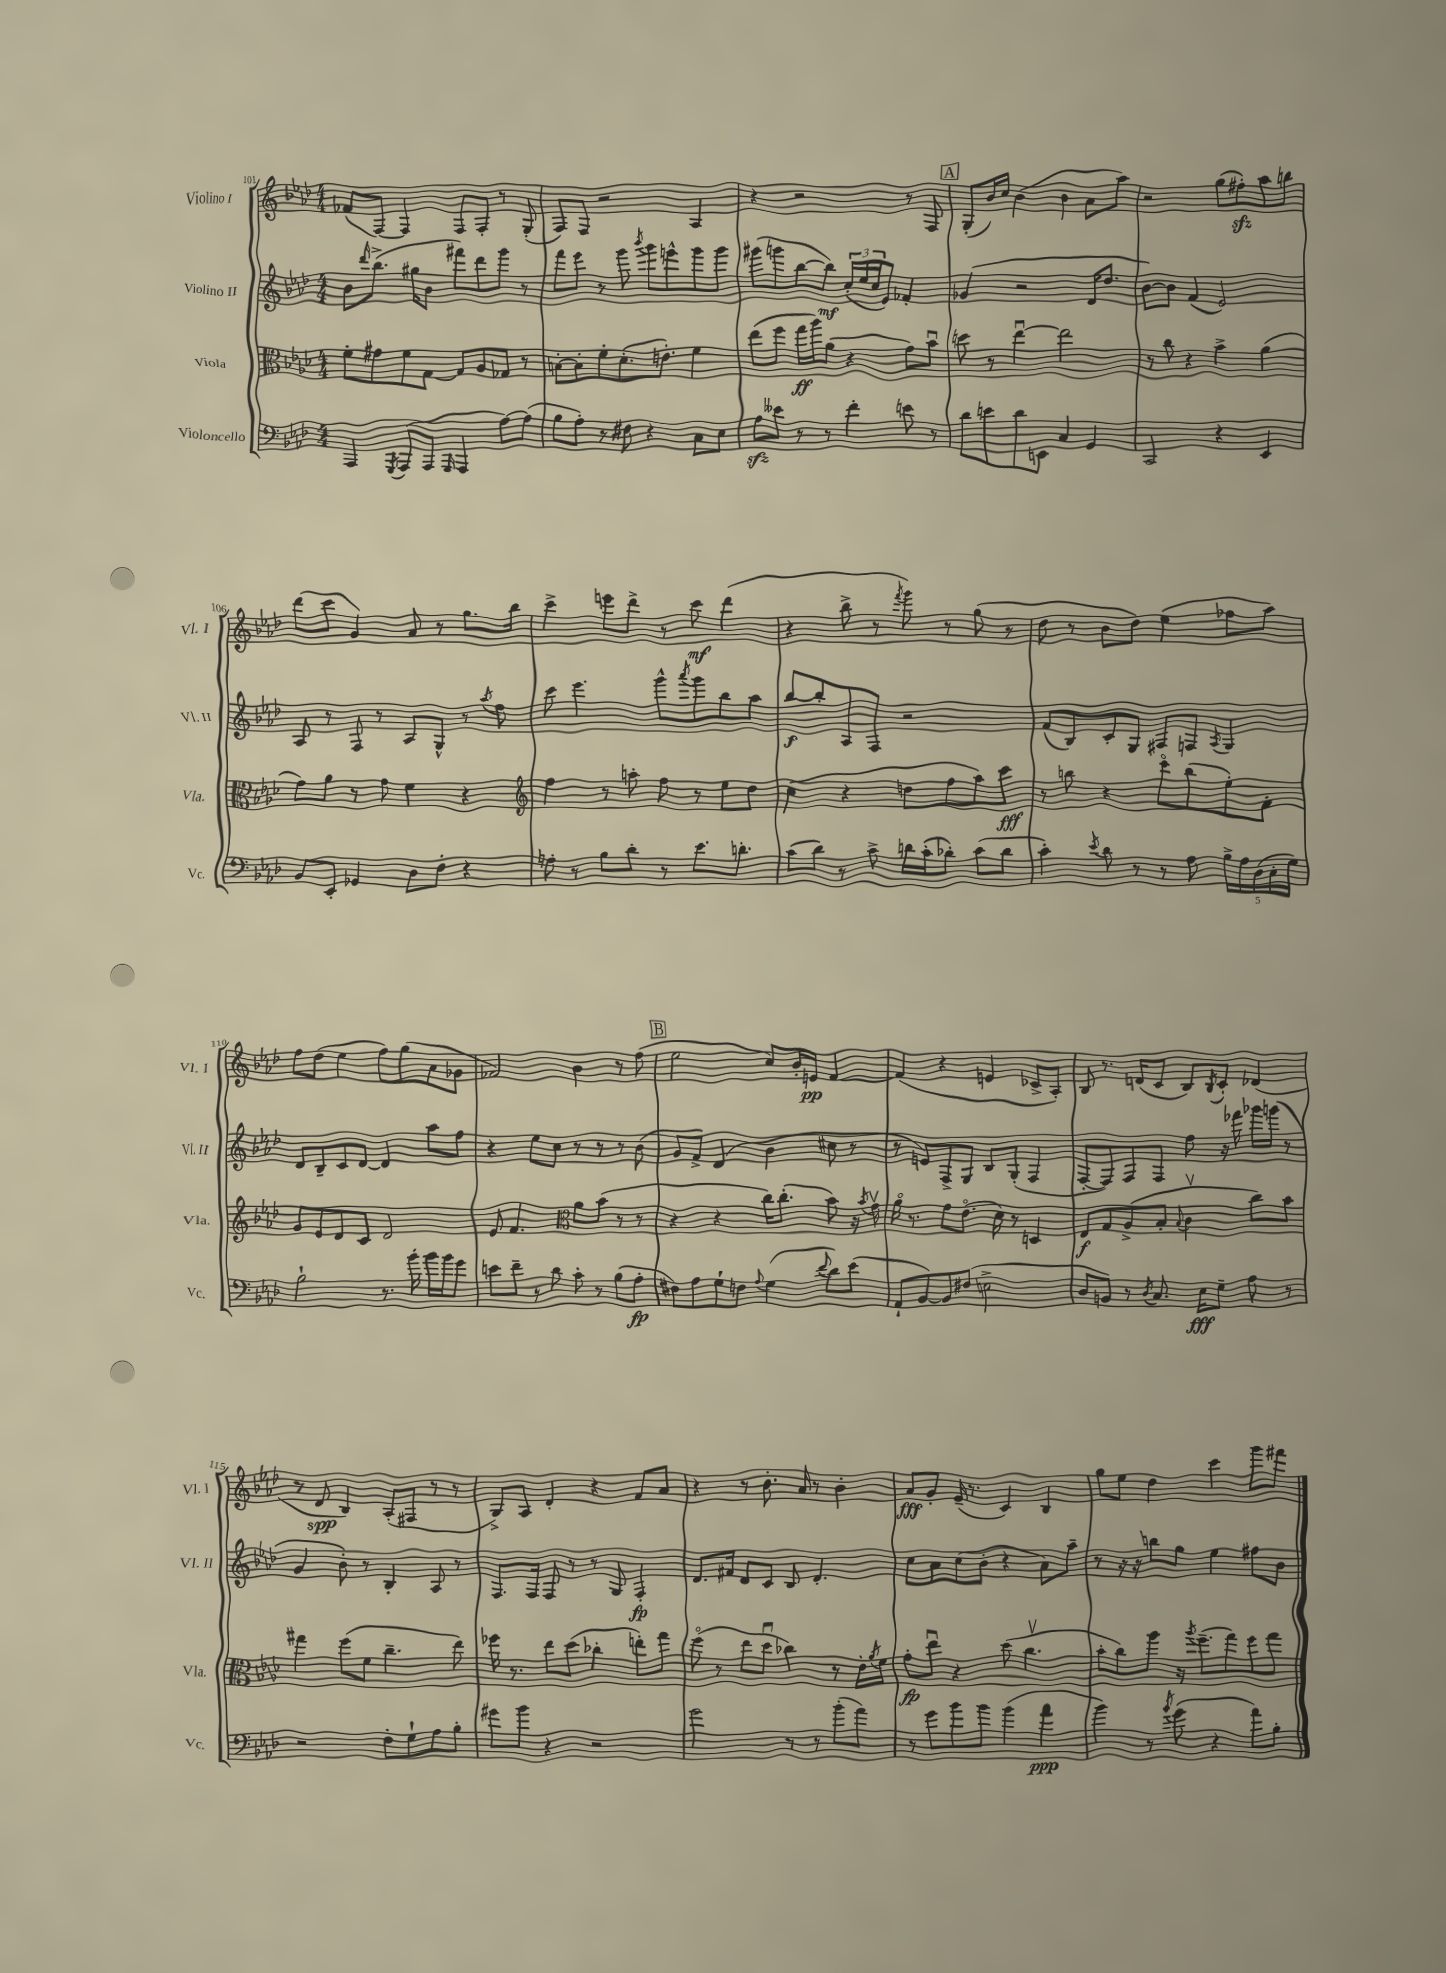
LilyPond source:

<<
\new StaffGroup <<
\new Staff = "s0" \with { instrumentName = "Violino I" shortInstrumentName = "Vl. I" } {
    \clef treble \key aes \major \numericTimeSignature \time 4/4
    fes'8( f8~) f4 f8 f8-. r8 g8-.( |
    f8) f8 r2 aes4 |
    r4 r2 r8 f8 |
    \mark \markup { \box "A" } g8-.( bes'16) c''16 bes'4( bes'4 aes'8 aes''8) |
    r2 g''8( fis''8-.\sfz) aes''8 b''8 |
    des'''8( c'''8 g'4) aes'8 r8 g''8. bes''16 |
    c'''4-> e'''8 des'''8-> r8 c'''8\mf des'''4( |
    r4 bes''8-> r8 \acciaccatura { f'''8 } g'''8) r8 g''8( r8 |
    des''8 r8 bes'8 des''8) ees''4( fes''8 aes''8) |
    f''8 des''8( ees''4 f''8) g''8( aes'8 ges'8 |
    fes'2) bes'4 r8 f''8( |
    \mark \markup { \box "B" } ees''2 c''8) bes'16-. e'16\pp f'4~ |
    f'4( r4 e'4 ces'8-> aes8-.) |
    bes8 r8. d'16( c'8 bes8) \acciaccatura { bes8 } c'8-. des'4( |
    r8 des'8\spp bes4) aes8-.( fis8 r8 r8 |
    g8->) aes8 des'4-. r4 f'8 aes'8 |
    r4 r8 bes'8.-. aes'16 r8 bes'4-. |
    aes'8\fff g'8-. ees'16--( r8. c'4) bes4 |
    g''8 ees''8 des''4 c'''4 g'''8 fis'''8 \bar "|." |
}
\new Staff = "s1" \with { instrumentName = "Violino II" shortInstrumentName = "Vl. II" } {
    \clef treble \key aes \major \numericTimeSignature \time 4/4
    bes'8 \grace { des'''16 } bes''8.->( gis''16 bes'8 fis'''8) des'''8 g'''8 r8 |
    f'''8 ees'''8 r8 g'''8 \acciaccatura { bes'''8 } g'''8 e'''8-^ g'''8 g'''8 |
    gis'''8( g'''8 bes''8~ bes''8\mf) \tuplet 3/2 { c''16-.( ees''16 c''16 } ees'8) fes'4-. |
    \mark \markup { \box "A" } ges'4( r2 des'16 des''8. |
    bes'8~) bes'8 f'4( ees'2) |
    aes8 r8 f8 r8 aes8 g8-^ r8 \acciaccatura { aes''8 } f''8 |
    c'''8 ees'''4. g'''8-^ \acciaccatura { aes'''8 } g'''8 bes''8 aes''8 |
    bes''8~\f bes''8-. aes8 f8 r2 |
    f'8( bes8) c'8-. g8 fis8 f8 \acciaccatura { aes8 } g4 |
    des'8 bes8-- c'8 des'8~ des'4 aes''8 f''8 |
    r4 ees''8 c''8 r8 r8 r8 bes'8( |
    \mark \markup { \box "B" } g'8 f'8->) des'4( bes'4 cis''8 r8 |
    r8 e'8) f8-> g8 bes8 g8-.( f4 |
    f8~-. f8) f8 f8 f''8 r16 fes'''16 ges'''16 g'''16( r8 |
    g'4 bes'8-.) r8 bes4-. aes8 r8 |
    f8. f16 f8 r8 r8 g8 f4-.\fp |
    des'8. fis'16 des'8 c'8 bes8 des'4.-. |
    c''8 aes'8 c''8( bes'8-. r4 aes'8) aes''8-- |
    r8 r16 r16 b''8 g''8 ees''4 fis''8 bes'8 \bar "|." |
}
\new Staff = "s2" \with { instrumentName = "Viola" shortInstrumentName = "Vla." } {
    \clef alto \key aes \major \numericTimeSignature \time 4/4
    f'8-. gis'8 f'8 g8~ g8 aes8 ges8 r8 |
    b8~-. b8-. f'8-. des'8.-.( e'8.-.) f'4 |
    ees''8( f''8 g''16\ff aes''16) aes'8( r4 g'8) bes'8\downbow |
    \mark \markup { \box "A" } d''8 r8 ees''4~\downbow ees''2 |
    r8 c''8 r4 bes'4-> aes'4( |
    g'8) aes'8 r8 g'8 f'4 r4 |
    \clef treble f''4 r8 a''8-. f''8 r8 ees''8 des''8 |
    c''4( r4 d''8 f''8 aes''8) c'''8\fff |
    r8 b''8 r4 c'''8\flageolet b''8( ees''8-.) f'8-. |
    g'8 ees'8 des'8 c'8 des'2 |
    ees'8 f'4. \clef alto aes'8 bes'8( r8 r8 |
    \mark \markup { \box "B" } r4 r4 c''16) c''8.-.( bes'8) r16 \acciaccatura { bes'8 } g'16\upbow |
    aes'16\flageolet r8. g'8 ees'8.\flageolet( des'16) r8 d4 |
    ees8\f g8 aes8->( bes8-. \appoggiatura { bes8 } c'4\upbow c''8) bes'8 |
    gis''4 f''8( f'8 c''4.-- ees''8) |
    fes''16 r8. ees''8 des''8( ces''4-. e''8-.) g''8 |
    f''8\flageolet( r8 ees''8 des''8\downbow ces''4) r8 ees'16-. \acciaccatura { aes'8 } f'16 |
    g'8-.\fp ees''8\downbow r4 des''8( c''4.\upbow |
    bes'8-. c''8) aes''8 r16 \acciaccatura { aes''8 } f''8.--( g''8) f''8 g''8 \bar "|." |
}
\new Staff = "s3" \with { instrumentName = "Violoncello" shortInstrumentName = "Vc." } {
    \clef bass \key aes \major \numericTimeSignature \time 4/4
    aes,,4 \acciaccatura { g,,8 } aes,,8( aes,,8 \grace { g,,16 } aes,,4 aes8~) aes8( |
    bes8 aes8-.) r8 fis8 r4 c8 ees8 |
    aes8\sfz eeses'8 r8 r8 f'4-. e'8 r8 |
    \mark \markup { \box "A" } des'8 e'8 des'8 e,8 c4 g,4 |
    c,2 r4 ees,4 |
    bes,8 ees,8-. ges,4 des8 f8-. r4 |
    a8-. r8 bes8 des'8-. r8 ees'8. d'8.-. |
    c'8( des'8) r8 c'8-> d'16 c'16-.( des'8-.) c'8( des'8 |
    c'4-.) \acciaccatura { ees'8 } des'8 r8 r8 aes8 \tuplet 5/4 { bes16-> aes16 des16( c16-. g16) } |
    bes2-! r8. bes'16-. bes'16 bes'16 g'8 |
    e'8 f'8-- r8 des'8 c'8-. r8 bes8( aes8-.\fp |
    \mark \markup { \box "B" } fis8) aes8 g8-! f8 \appoggiatura { aes8 } g4( \appoggiatura { f'8 } des'8) ees'8( |
    aes,8-! bes,8~) bes,8 fis8( e2-> |
    des8 b,8) r8 \acciaccatura { des8 } c8. ees16\fff g8-- aes8 r8 |
    r2 f8-. g8-! aes8 bes8-. |
    gis'8 bes'8 r4 r2 |
    g'2 r8 r8 bes'8-.( aes'8) |
    r8 g'8 bes'8 bes'8 bes'4( aes'4\ppp |
    bes'4) r8 \acciaccatura { bes'8 } g'8( r4 aes'8) bes8-. \bar "|." |
}
>>
>>
\layout { \context { \Score currentBarNumber = #101 } }
